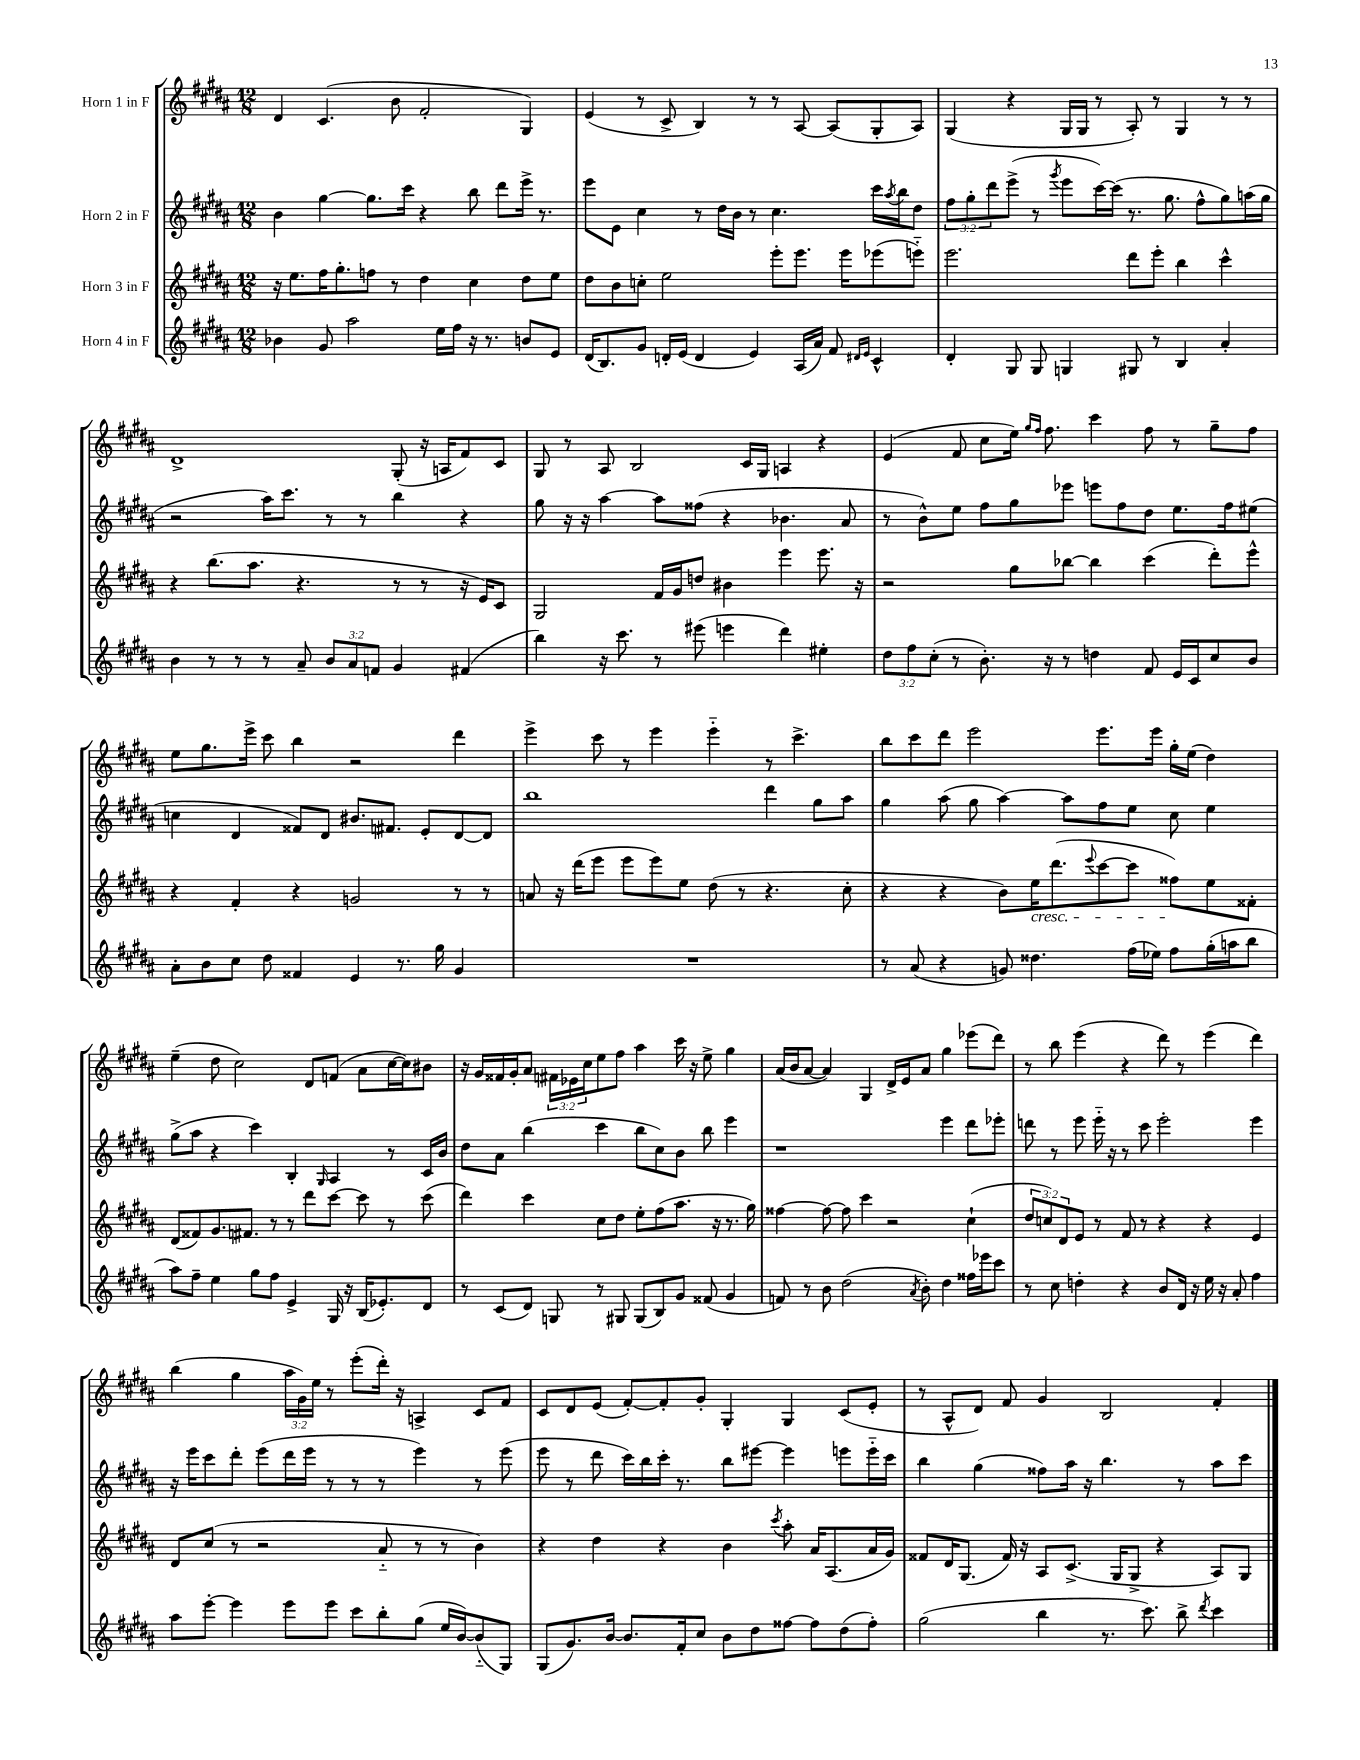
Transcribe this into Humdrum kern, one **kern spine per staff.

**kern	**kern	**kern	**kern
*staff4	*staff3	*staff2	*staff1
*clefG2	*clefG2	*clefG2	*clefG2
*k[f#c#g#d#a#]	*k[f#c#g#d#a#]	*k[f#c#g#d#a#]	*k[f#c#g#d#a#]
*M12/8	*M12/8	*M12/8	*M12/8
4b-	16r	4b	4d#
.	8.ee	.	.
8g#	16ff#	[4gg#	(4.c#
.	8.gg#'	.	.
2aa#	.	.	.
.	8ff	8.gg#]	.
.	8r	.	8b
.	.	16ccc#	.
.	4dd#	4r	2f#'
16ee	.	.	.
16ff#	.	.	.
16r	4cc#	8bb	.
8.r	.	.	.
.	.	8ddd#	.
8b	8dd#	16eee^	4G#)
.	.	8.r	.
8e	8ee	.	.
=	=	=	=
(16d#	8dd#	8eee	(4e
8.B)	.	.	.
.	8b	8e	.
8g#	8cc'	4cc#	8r
16d'	2ee	.	8c#^
(16e	.	.	.
4d	.	8r	4B)
.	.	16dd#	.
.	.	16b	.
4e)	.	8r	8r
.	8eee'	4.cc#	8r
(16A#	8.eee	.	[8A#
16a#)	.	.	.
8f#	.	.	(8A#]
.	16eee	.	.
16qqd#	.	.	.
16qqe	.	.	.
4c#^^	(8eee-	16ccc#	8G#'
.	.	8qaa#	.
.	.	16bb	.
.	8eee'~)	8dd#	8A#)
=	=	=	=
4d#'	2.eee	12ff#	(4G#
.	.	12gg#'	.
.	.	12ddd#	.
8G#	.	(8eee^	4r
8G#	.	8r	.
.	.	8qggg#	.
4G	.	8eee	16G#
.	.	.	16G#
.	.	[16ccc#)	8r
.	.	(16ccc#]	.
8G#	8ddd#	8.r	8A#')
8r	8eee'	.	8r
.	.	8.gg#	.
4B	4bb	.	4G#
.	.	8ff#^^	.
4a#'	4ccc#^^	8gg#)	8r
.	.	(16aa	8r
.	.	16gg#	.
=	=	=	=
4b	4r	2r	1d#^
8r	(8.bb	.	.
8r	.	.	.
.	8.aa#	.	.
8r	.	16aa#)	.
.	.	8.ccc#	.
8a#~	4.r	.	.
12b	.	8r	.
12a#	.	.	.
.	.	8r	.
12f	.	.	.
4g#	8r	4bb	(8G#'
.	8r	.	16r
.	.	.	16A
(4f#	16r	4r	8f#)
.	16e)	.	.
.	8c#	.	8c#
=	=	=	=
4bb)	2G#	8gg#	8G#
.	.	16r	8r
.	.	16r	.
16r	.	[4aa#	8A#
8.ccc#	.	.	.
.	.	.	2B
8r	16f#	8aa#]	.
.	16g#	.	.
(8eee#	8dd	(8ff##	.
4eee	4b#	4r	.
.	.	.	16c#
.	.	.	16G#
4ddd#)	4eee	4.b-	4A
4ee#'	8.eee	.	4r
.	.	8a#	.
.	16r	.	.
=	=	=	=
12dd#	2r	8r	(4e
12ff#	.	.	.
.	.	8b^^)	.
(12cc#'	.	.	.
8r	.	8ee	8f#
8.b')	.	8ff#	8cc#
.	8gg#	8gg#	16ee)
.	.	.	16qqgg#
.	.	.	16qqff#
16r	.	.	8.ff#
8r	[8bb-	8eee-	.
4dd	4bb-]	8eee	4ccc#
.	.	8ff#	.
8f#	(4ccc#	8dd#	8ff#
16e	.	8.ee	8r
16c#	.	.	.
8cc#	8ddd#')	.	8gg#~
.	.	16ff#	.
8b	8eee^^	(8ee#	8ff#
=	=	=	=
8a#'	4r	4cc	8ee
8b	.	.	8.gg#
8cc#	4f#'	4d#	.
.	.	.	16eee^
8dd#	.	.	8ccc#
4f##	4r	8f##)	4bb
.	.	8d#	.
4e	2g	8.b#	2r
.	.	8.f#	.
8.r	.	.	.
.	.	8e'	.
16gg#	.	.	.
4g#	8r	[8d#	4ddd#
.	8r	8d#]	.
=	=	=	=
1.r	8a	1bb	4eee^
.	16r	.	.
.	(16ddd#	.	.
.	8eee	.	8ccc#
.	8eee	.	8r
.	8eee)	.	4eee
.	8ee	.	.
.	(8dd#	.	4eee'~
.	8r	.	.
.	4.r	4ddd#	8r
.	.	.	4.ccc#^
.	.	8gg#	.
.	8cc#'	8aa#	.
=	=	=	=
8r	4r	4gg#	8bb
(8a#	.	.	8ccc#
4r	4r	(8aa#	8ddd#
.	.	8gg#	2eee
8g)	8b)	[4aa#)	.
4.dd##	16ee	.	.
.	(8.ddd#	.	.
.	.	8aa#]	.
.	8qqeee	.	.
.	[8ccc#	8ff#	8.eee
(16ff#	8ccc#]	8ee	.
16ee-)	.	.	16eee
8ff#	8ff##)	8cc#	16gg#'
.	.	.	(16ee
(16gg#'	8ee	4ee	4dd#)
16aa	.	.	.
8bb	8f##'	.	.
=	=	=	=
8aa#)	(8d#	(8gg#^	(4ee~
8ff#~	8f##)	8aa#	.
4ee	8.g#	4r	8dd#
.	.	.	2cc#)
.	8.f#	.	.
8gg#	.	4ccc#)	.
8ff#	8r	.	.
4e^	8r	4B'	.
.	8ddd#	.	8d#
.	.	16qqG#	.
16G#	[8ccc#	4A#	(8f
16r	.	.	.
(16B	8ccc#]	.	8a#
8.e-')	.	.	.
.	8r	8r	[16cc#
.	.	.	16cc#])
8d#	(8ccc#	16c#	8b#
.	.	16b	.
=	=	=	=
8r	4ddd#)	8dd#	16r
.	.	.	16g#
(8c#	.	8a#	16f##
.	.	.	16g#'
8d#)	4ccc#	(4bb	8a#
8G	.	.	24f#
.	.	.	24e-
.	.	.	24cc#
8r	8cc#	4ccc#	8ee
8G#	8dd#	.	8ff#
(8G#	8ee'	8bb	4aa#
8B)	(8ff#	8cc#)	.
8g#	8.aa#	8b	16ccc#
.	.	.	16r
(8f##	.	8bb	8ee^
.	16r	.	.
4g#	8.r	4eee	4gg#
.	16gg#)	.	.
=	=	=	=
8f)	[4ff##	1r	(16a#
.	.	.	16b
8r	.	.	[8a#
8b	8ff##_	.	4a#])
(2dd#	8ff##]	.	.
.	4ccc#	.	4G#
.	2r	.	16d#^
.	.	.	16e
8qa#	.	.	.
8b')	.	.	8a#
4dd#	.	4eee	4gg#
16ff##	(4cc#`	8ddd#	(8eee-
16eee-	.	.	.
8ccc#	.	8eee-'	8ddd#)
=	=	=	=
8r	12dd#	8ddd	8r
.	12cc)	.	.
8cc#	.	8r	8bb
.	12d#	.	.
4dd'	8e	8eee	(4eee
.	8r	16eee'~	.
.	.	16r	.
4r	8f#	8r	4r
.	8r	8ccc#	.
8b	4r	2eee'	8ddd#)
16d#	.	.	8r
16r	.	.	.
16ee	4r	.	(4eee
16r	.	.	.
8a#'	.	.	.
4ff#	4e	4eee	4ddd#)
=	=	=	=
8aa#	8d#	16r	(4bb
.	.	16eee	.
[8eee'	(8cc#	8ccc#	.
4eee]	8r	8ddd#'	4gg#
.	2r	(8eee	.
8eee	.	16ddd#	24aa#
.	.	.	24g#)
.	.	16eee	.
.	.	.	24ee
8eee	.	8r	8r
8ccc#	.	8r	(8eee'
8bb'	8a#'~	8r	16ddd#')
.	.	.	16r
(8gg#	8r	4eee)	4A^
16ee	8r	.	.
[16b)	.	.	.
(8b'~]	4b)	8r	8c#
8G#)	.	(8eee	8f#
=	=	=	=
(8G#	4r	8eee	8c#
8.g#)	.	8r	8d#
.	4dd#	8ddd#	(8e
[16b	.	.	.
8.b]	.	16ccc#)	[8f#')
.	.	16bb	.
.	4r	16ccc#'	8f#']
16f#'	.	8.r	.
8cc#	.	.	8g#'
8b	4b	8bb	4G#'
8dd#	.	[8eee#	.
.	8qccc#	.	.
[8ff##	8aa#'	4eee#]	4G#
8ff##]	16a#	.	.
.	(8.A#	.	.
(8dd#	.	8eee	(8c#
8ff##')	16a#	16eee'~	8e'
.	16g#)	16ccc#	.
=	=	=	=
(2gg#	8f##	4bb	8r
.	16d#	.	8A#^^
.	(8.G#	.	.
.	.	(4gg#	8d#)
.	16f##)	.	8f#
.	16r	.	.
4bb	8A#	8ff##)	4g#
.	(8.c#^	16aa#	.
.	.	16r	.
8.r	.	4.bb	2B
.	16G#	.	.
.	8G#^	.	.
8.ccc#)	.	.	.
.	4r	.	.
8bb^	.	8r	.
8qddd#	.	.	.
4ccc#	8A#)	8aa#	4f#'
.	8G#	8ccc#	.
==	==	==	==
*-	*-	*-	*-
